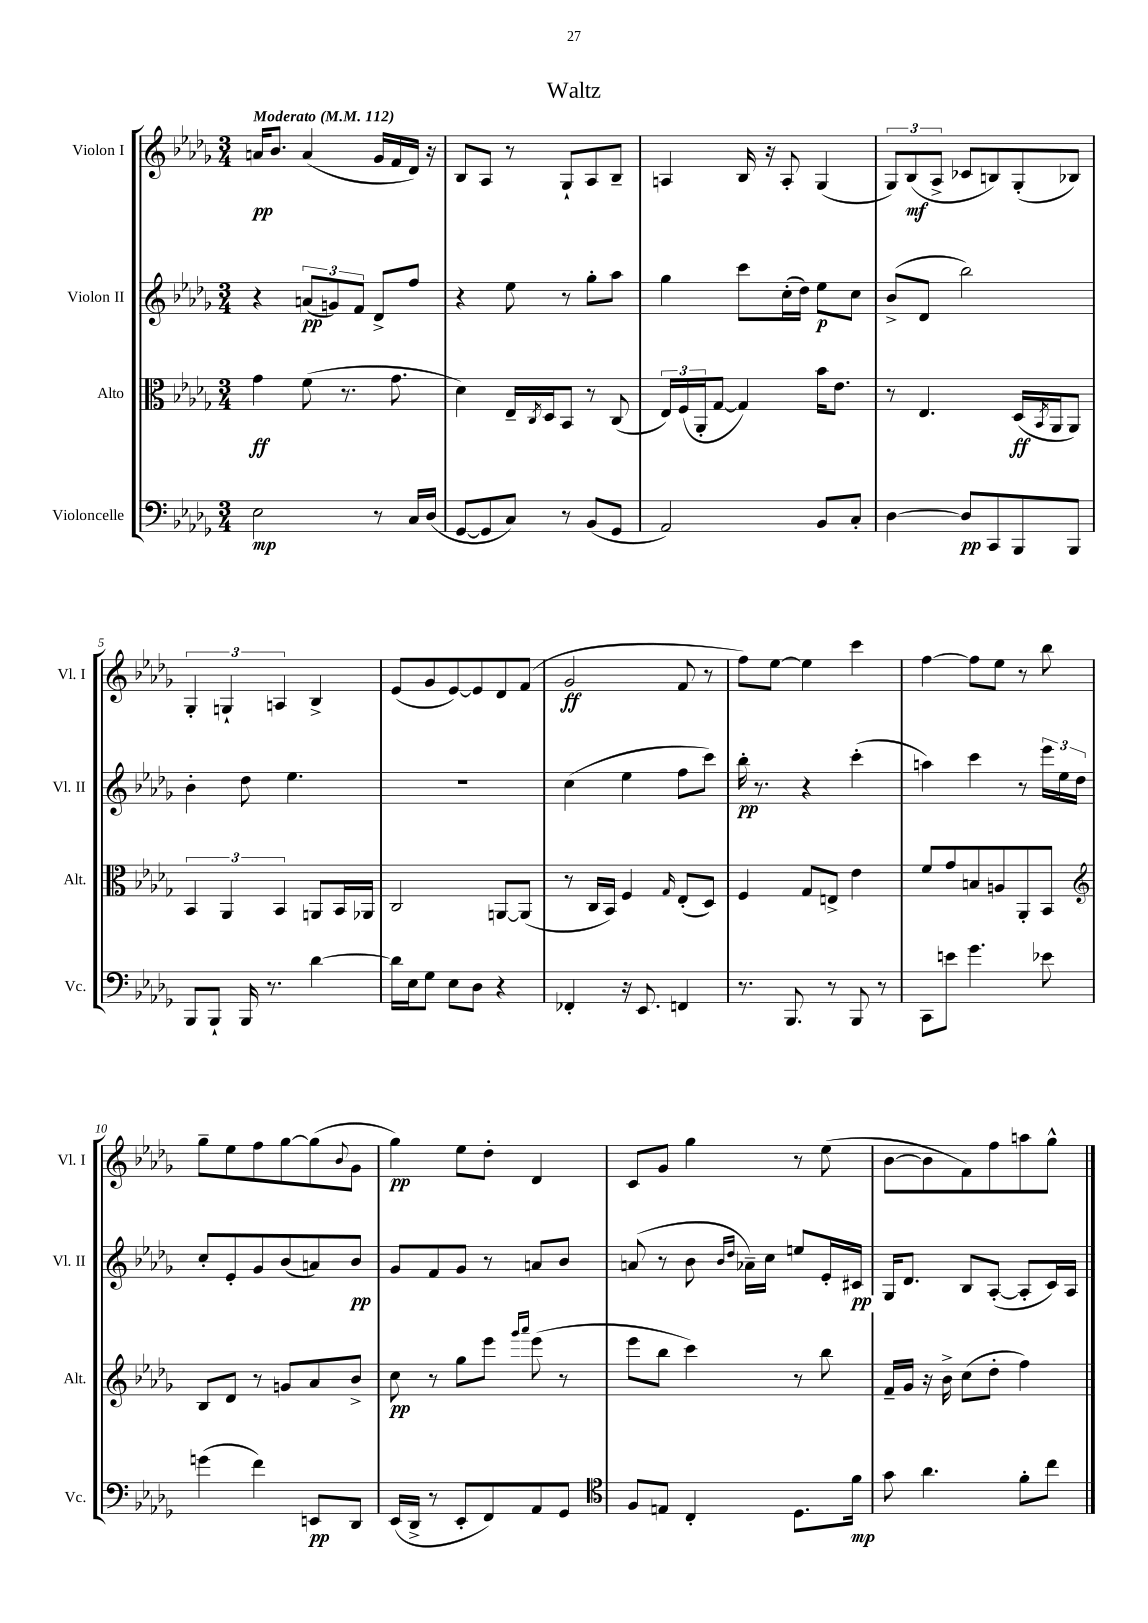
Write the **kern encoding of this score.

**kern	**kern	**kern	**kern
*staff4	*staff3	*staff2	*staff1
*clefF4	*clefC3	*clefG2	*clefG2
*k[b-e-a-d-g-]	*k[b-e-a-d-g-]	*k[b-e-a-d-g-]	*k[b-e-a-d-g-]
*M3/4	*M3/4	*M3/4	*M3/4
*MM112	*MM112	*MM112	*MM112
2E-	4g-	4r	16a
.	.	.	8.b-
.	(8f	(12a	(4a
.	.	12g)	.
.	8.r	.	.
.	.	12f	.
8r	.	8d-^	16g-
.	8.g-	.	16f
16C	.	8ff	16d-)
(16D-	.	.	16r
=	=	=	=
[8GG-	4d-)	4r	8B-
8GG-]	.	.	8A-
8C)	16E-~	8ee-	8r
.	8qC	.	.
.	16D-	.	.
8r	8BB-	8r	8G-`
(8BB-	8r	8gg-'	8A-
8GG-	(8C	8aa-	8B-~
=	=	=	=
2AA-)	24E-)	4gg-	4A
.	(24F	.	.
.	24AA-'	.	.
.	[8G-	.	.
.	4G-])	8ccc	16B-
.	.	.	16r
.	.	(16cc'	8A'
.	.	16dd-)	.
8BB-	16b-	8ee-	(4G-
.	8.e-	.	.
8C'	.	8cc	.
=	=	=	=
[4D-	8r	(8b-^	12G-)
.	.	.	(12B-
.	4.E-	8d-	.
.	.	.	12A-^
8D-]	.	2bb-)	8c-
8CC	.	.	8B)
8BBB-	(16D-	.	(8G-'
.	8qBB-	.	.
.	16AA-	.	.
8BBB-	8AA-)	.	8B-)
=	=	=	=
8BBB-	6BB-	4b-'	6G-'
8BBB-`	.	.	.
.	6AA-	.	6G`
16BBB-	.	8dd-	.
8.r	.	.	.
.	6BB-	.	6A
.	.	4.ee-	.
[4d-	8AA	.	4B-^
.	16BB-	.	.
.	16AA-	.	.
=	=	=	=
16d-]	2C	2.r	(8e-
16E-	.	.	.
8G-	.	.	8g-
8E-	.	.	[8e-)
8D-	.	.	8e-]
4r	[8AA	.	8d-
.	(8AA]	.	(8f
=	=	=	=
4FF-'	8r	(4cc	2g-
.	16C	.	.
.	16BB-)	.	.
16r	4F	4ee-	.
8.EE-	.	.	.
.	16qqG-	.	.
4FF	(8E-'	8ff	8f
.	8D-)	8ccc)	8r
=	=	=	=
8.r	4F	16bb-'	8ff)
.	.	8.r	.
.	.	.	[8ee-
8.BBB-	.	.	.
.	8G-	4r	4ee-]
8r	8E^	.	.
8BBB-	4e-	(4ccc'	4ccc
8r	.	.	.
=	=	=	=
8CC	8f	4aa)	[4ff
8e	8g-	.	.
4.g-	8B	4ccc	8ff]
.	8A	.	8ee-
.	8AA-'	8r	8r
8e-	8BB-	24eee-	8bb-
.	.	24ee-	.
.	.	24dd-	.
=	=	=	=
*	*clefG2	*	*
(4g	8B-	8cc'	8gg-~
.	8d-	8e-'	8ee-
4f)	8r	8g-	8ff
.	8g	(8b-	[8gg-
8EE	8a-	8a)	(8gg-]
.	.	.	8qqb-
8DD-	8b-^	8b-	8g-
=	=	=	=
(16EE-	8cc	8g-	4gg-)
16DD-^	.	.	.
8r	8r	8f	.
8EE-'	8gg-	8g-	8ee-
8FF)	8eee-	8r	8dd-'
.	16qqggg-	.	.
.	16qqaaa-	.	.
8AA-	(8eee-	8a	4d-
8GG-	8r	8b-	.
=	=	=	=
*clefC4	*	*	*
8F	8eee-	(8a	8c
8E	8bb-	8r	8g-
4C'	4ccc)	8b-	4gg-
.	.	16qqb-	.
.	.	16qqdd-	.
.	.	16a-~)	.
.	.	16cc	.
8.D-	8r	8ee	8r
.	8bb-	16e-'	(8ee-
16f	.	16c#	.
=	=	=	=
8g-	16f~	16G-	[8b-
.	16g-	8.d-	.
4.a-	16r	.	8b-]
.	16b-^	.	.
.	(8cc	8B-	8f)
.	8dd-'	([8A-'	8ff
8f'	4ff)	8A-']	8aa
8cc	.	16c)	8gg-^^
.	.	16A-	.
==	==	==	==
*-	*-	*-	*-
